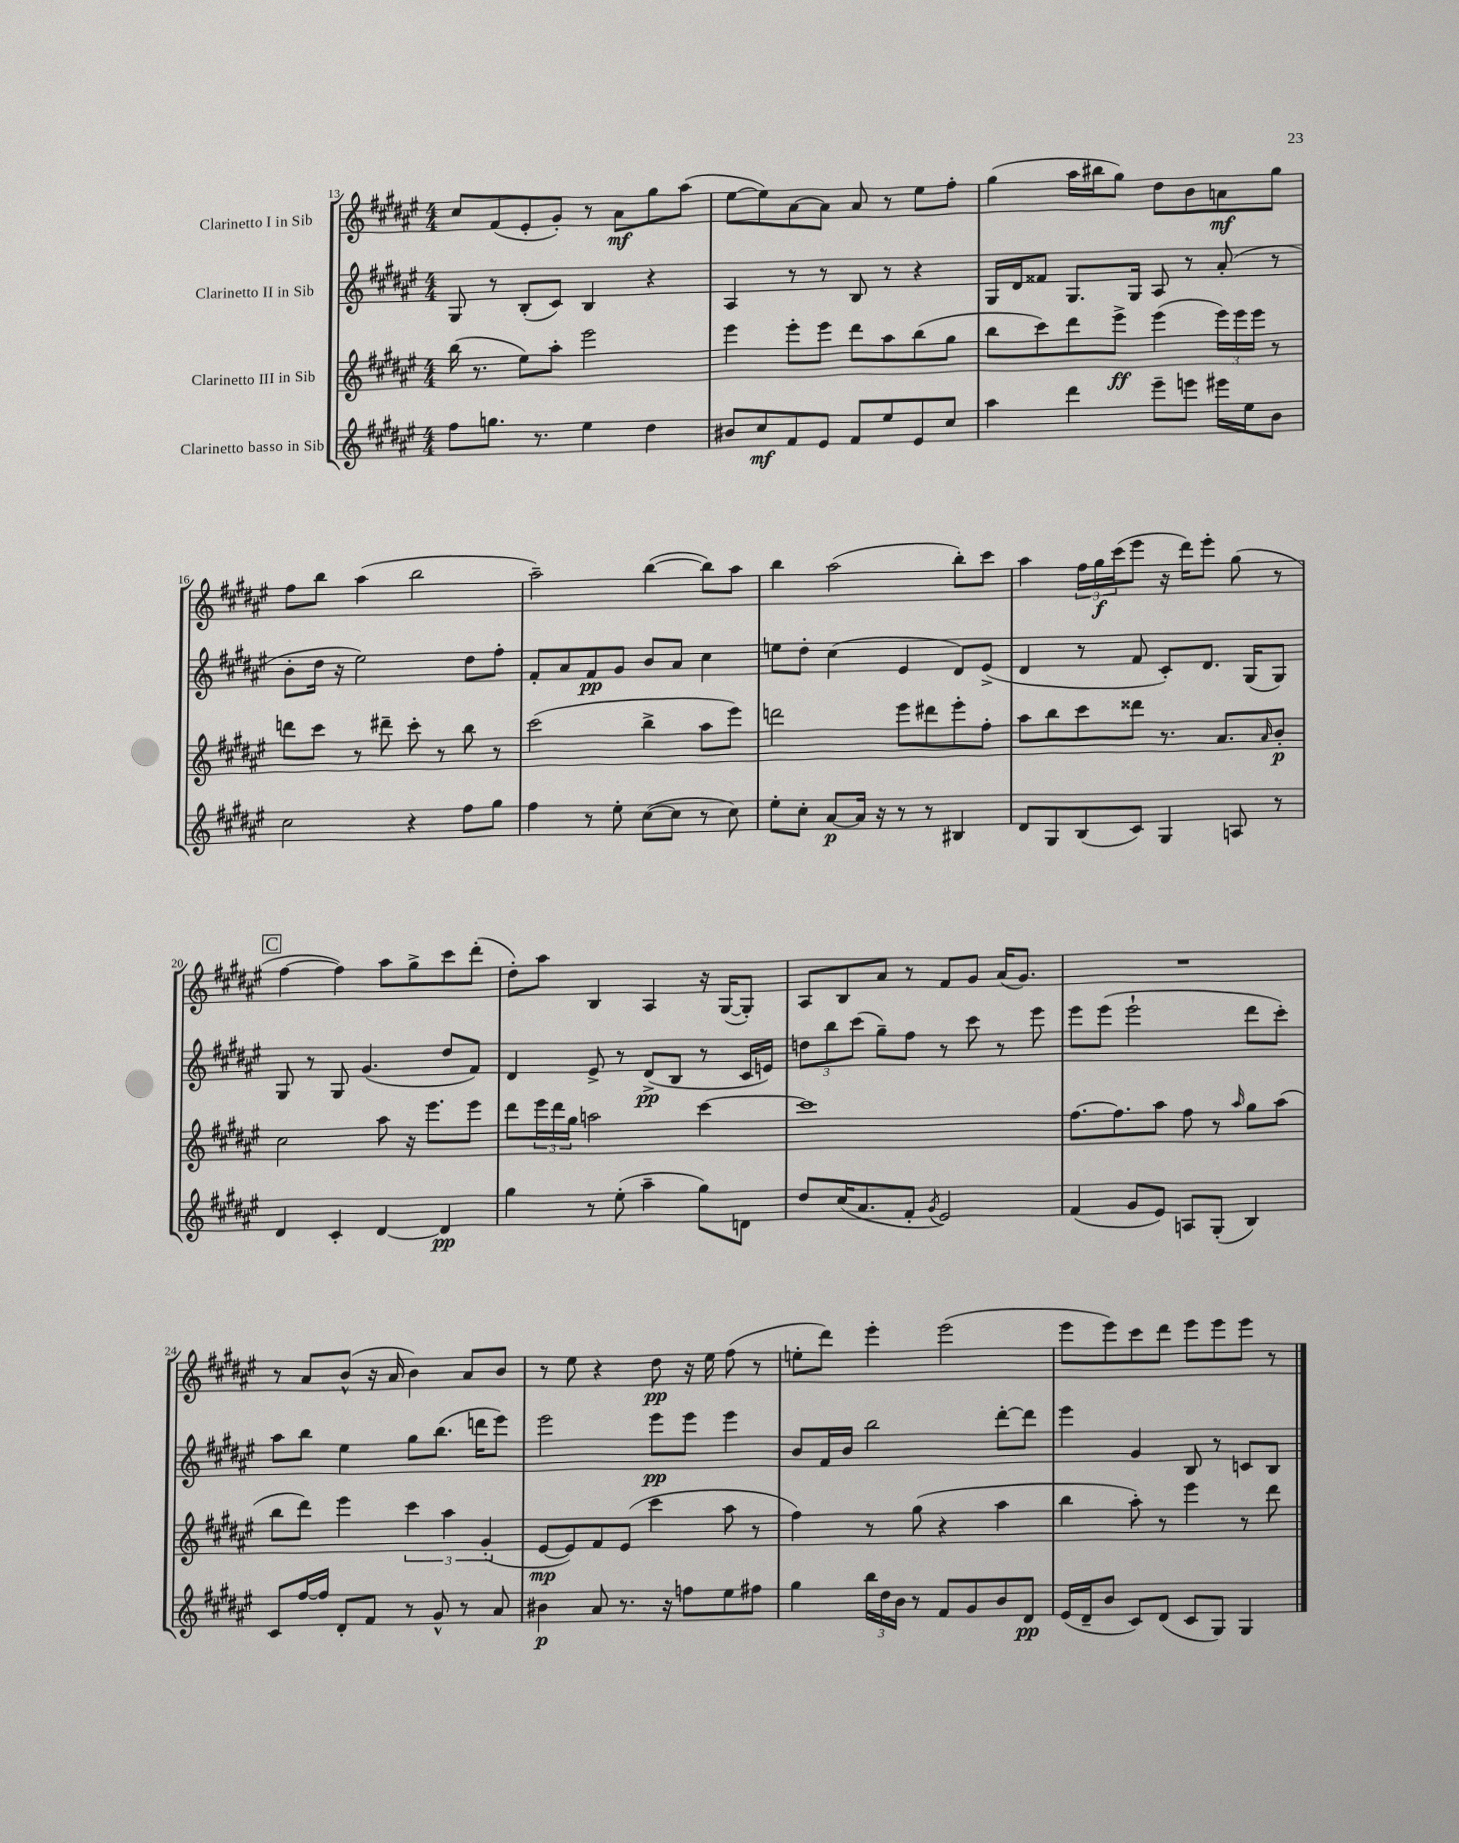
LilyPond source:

<<
\new StaffGroup <<
\new Staff = "s0" \with { instrumentName = "Clarinetto I in Sib" } {
    \clef treble \key fis \major \numericTimeSignature \time 4/4
    cis''8 fis'8( eis'8-. gis'8-.) r8 ais'8\mf gis''8 ais''8( |
    eis''8~ eis''8) ais'8~ ais'8 ais'8 r8 eis''8 fis''8-. |
    gis''4( ais''16 bis''16 gis''8) dis''8 b'8 a'8\mf gis''8 |
    fis''8 b''8 ais''4( b''2 |
    ais''2--) b''4~( b''8) ais''8 |
    b''4 ais''2( b''8-.) cis'''8 |
    ais''4 \tuplet 3/2 { fis''16 gis''16\f cis'''16( } eis'''8 r16 dis'''16) eis'''8-. gis''8( r8 |
    \mark \markup { \box "C" } fis''4~ fis''4) ais''8 gis''8-> cis'''8 dis'''8-.( |
    dis''8-.) ais''8 b4 ais4 r16 gis16~( gis8-.) |
    ais8 b8 ais'8 r8 fis'8 gis'8 ais'16( gis'8.) |
    R1 |
    r8 ais'8 b'8-^( r16 ais'16 b'4) ais'8 b'8 |
    r8 eis''8 r4 dis''8\pp r16 eis''16 fis''8( r8 |
    e''8-. dis'''8) eis'''4-. eis'''2( |
    eis'''8 eis'''8) cis'''8 dis'''8 eis'''8 eis'''8 eis'''8 r8 \bar "|." |
}
\new Staff = "s1" \with { instrumentName = "Clarinetto II in Sib" } {
    \clef treble \key fis \major \numericTimeSignature \time 4/4
    gis8 r8 b8-.( cis'8) b4 r4 |
    ais4 r8 r8 b8 r8 r4 |
    gis16 dis'16 fisis'8 gis8. gis16 ais8 r8 ais'8-.( r8 |
    b'8-. dis''16 r16 eis''2) dis''8 fis''8-. |
    fis'8-. ais'8 fis'8\pp gis'8 b'8 ais'8 cis''4 |
    e''8 dis''8-. cis''4( eis'4 dis'8) eis'8->( |
    dis'4 r8 fis'8 cis'8-.) dis'8. gis16( gis8) |
    \mark \markup { \box "C" } gis8 r8 gis8 gis'4.( dis''8 fis'8) |
    dis'4 eis'8-> r8 dis'8->\pp( b8 r8 cis'16 e'16) |
    \tuplet 3/2 { d''8 b''8 cis'''8( } gis''8--) fis''8 r8 cis'''8 r8 eis'''8 |
    eis'''8 eis'''8( eis'''2-! dis'''8 cis'''8-.) |
    ais''8 b''8 eis''4 gis''8 b''8.( d'''16 eis'''8) |
    eis'''2 eis'''8\pp eis'''8 eis'''4 |
    b'8 fis'16 b'16 b''2 dis'''8~-. dis'''8 |
    eis'''4 gis'4 b8 r8 c'8 b8 \bar "|." |
}
\new Staff = "s2" \with { instrumentName = "Clarinetto III in Sib" } {
    \clef treble \key fis \major \numericTimeSignature \time 4/4
    b''16( r8. eis''8) ais''8-. eis'''2 |
    eis'''4 eis'''8-. eis'''8 dis'''8 ais''8 b''8( gis''8 |
    b''8 cis'''8) dis'''8 eis'''8->\ff eis'''4( \tuplet 3/2 { eis'''16) eis'''16 eis'''16 } r8 |
    d'''8 cis'''8 r8 dis'''8-- cis'''8-. r8 b''8 r8 |
    cis'''2( b''4-> ais''8 eis'''8) |
    d'''2 eis'''8 dis'''8 eis'''8-. fis''8-. |
    ais''8 b''8 cis'''8 disis'''8 r8. ais'8. \grace { ais'16 } b'8-.\p |
    \mark \markup { \box "C" } cis''2 ais''8 r16 eis'''8. eis'''8 |
    dis'''8 \tuplet 3/2 { eis'''16 dis'''16 gis''16 } a''2 cis'''4~ |
    cis'''1 |
    fis''8.~ fis''8. ais''8 fis''8 r8 \grace { ais''16 } gis''8 ais''8( |
    b''8 dis'''8) eis'''4 \tuplet 3/2 { cis'''4 ais''4 gis'4-.( } |
    eis'8~\mp eis'8) fis'8 eis'8( cis'''4 ais''8 r8 |
    fis''4) r8 gis''8( r4 ais''4 |
    b''4 ais''8-.) r8 eis'''4 r8 dis'''8 \bar "|." |
}
\new Staff = "s3" \with { instrumentName = "Clarinetto basso in Sib" } {
    \clef treble \key fis \major \numericTimeSignature \time 4/4
    fis''8 g''8. r8. eis''4 dis''4 |
    bis'8 cis''8\mf fis'8 eis'8 fis'8 eis''8 eis'8 cis''8 |
    ais''4 dis'''4 eis'''8-- e'''8 eis'''16 eis''16 b'8 |
    cis''2 r4 fis''8 gis''8 |
    fis''4 r8 eis''8-. cis''8~( cis''8 r8 cis''8) |
    eis''8-. cis''8-. ais'8~\p ais'16 r16 r8 r8 bis4 |
    dis'8 gis8 b8( cis'8) gis4 a8 r8 |
    \mark \markup { \box "C" } dis'4 cis'4-. dis'4~ dis'4\pp |
    gis''4 r8 eis''8-.( ais''4-- gis''8) d'8 |
    dis''8 cis''16( ais'8. fis'8-. \acciaccatura { gis'8 } eis'2) |
    fis'4( gis'8 eis'8) a8 gis8-.( b4) |
    cis'8 fis''16~ fis''16 dis'8-. fis'8 r8 gis'8-^ r8 ais'8 |
    bis'4\p ais'8 r8. r16 f''8 eis''8 fis''8 |
    gis''4 \tuplet 3/2 { b''16 dis''16 b'16 } r8 fis'8 gis'8 b'8 dis'8\pp |
    eis'16( dis'16-- b'8 cis'8) dis'8( cis'8 gis8) gis4 \bar "|." |
}
>>
>>
\layout { \context { \Score currentBarNumber = #13 } }
